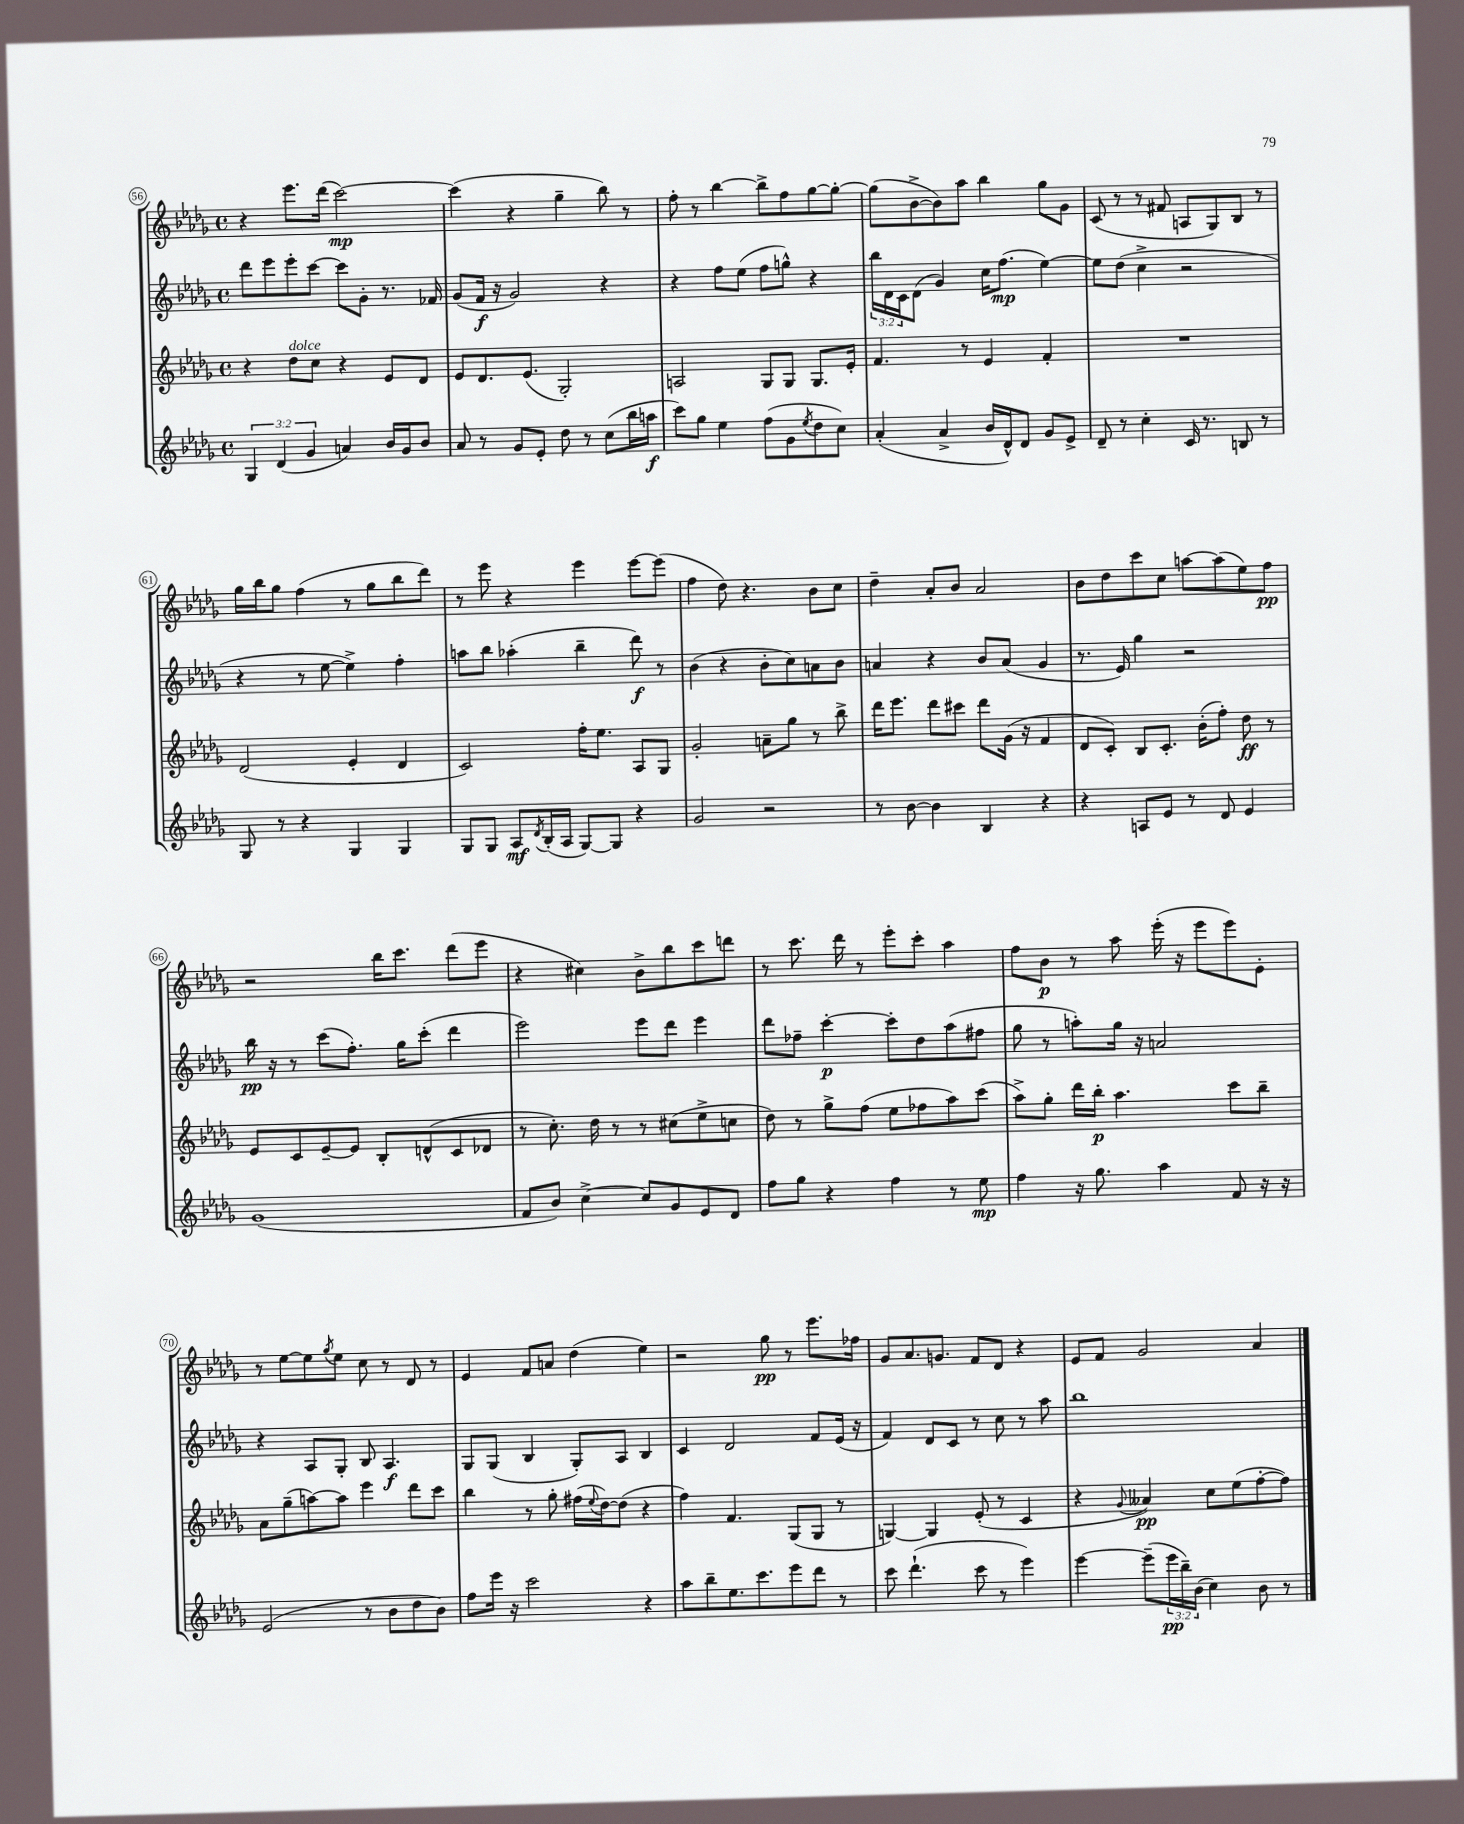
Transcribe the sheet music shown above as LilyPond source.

<<
\new StaffGroup <<
\new Staff = "s0" {
    \clef treble \key des \major \defaultTimeSignature \time 4/4
    r4 ees'''8. des'''16( c'''2~\mp) |
    c'''4( r4 ges''4-- bes''8) r8 |
    f''8-. r8 bes''4~ bes''8-> f''8 ges''8~ ges''8~-. |
    ges''8( bes'8~-> bes'8) aes''8 bes''4 ges''8 ges'8 |
    c'8( r8 r8 fis'8 a8 ges8) bes8 r8 |
    ges''16 bes''16 ges''8 f''4( r8 ges''8 bes''8 des'''8) |
    r8 ees'''8 r4 ees'''4 ees'''8~ ees'''8( |
    f''4 des''8) r4. bes'8 c''8 |
    des''4-- aes'8-. bes'8 aes'2 |
    bes'8 des''8 c'''8 c''8 a''8~ a''8( ees''8) f''8\pp |
    r2 bes''16 c'''8. des'''8( ees'''8 |
    r4 cis''4) bes'8-> bes''8 c'''8 d'''8 |
    r8 c'''8. des'''16 r8 ees'''8-. c'''8-. aes''4 |
    f''8 bes'8\p r8 aes''8 ees'''16-.( r16 ees'''8 ees'''8) ees'8-. |
    r8 ees''8~ ees''8 \acciaccatura { ges''8 } ees''8 c''8 r8 des'8 r8 |
    ees'4 f'8 a'8 des''4( ees''4) |
    r2 ges''8\pp r8 ees'''8. fes''16 |
    ges'8 aes'8. g'8. f'8 des'8 r4 |
    ees'8 f'8 ges'2 aes'4 \bar "|." |
}
\new Staff = "s1" {
    \clef treble \key des \major \defaultTimeSignature \time 4/4 \override Staff.TupletNumber.text = #tuplet-number::calc-fraction-text
    des'''8 ees'''8 ees'''8-. c'''8~ c'''8 ges'8-. r8. fes'16 |
    ges'8( f'16\f r16 ges'2) r4 |
    r4 f''8 ees''8( f''8 g''8-^) r4 |
    \tuplet 3/2 { bes''16 des'16 c'16 } des'8( ges'4) c''16 f''8.\mp( ees''4~) |
    ees''8 des''8( c''4-> r2 |
    r4 r8 ees''8~ ees''4->) f''4-. |
    a''8 bes''8 aes''4-.( bes''4-- des'''8\f) r8 |
    bes'4( r4 bes'8-. c''8) a'8 bes'8 |
    a'4 r4 bes'8 a'8( ges'4 |
    r8. ees'16) ges''4 r2 |
    bes''16\pp r16 r8 c'''8( f''8.-.) ges''16 c'''8-.( des'''4 |
    ees'''2) ees'''8 des'''8 ees'''4 |
    des'''8 fes''8-- c'''4~-.\p c'''8-. des''8 aes''8( fis''8 |
    ges''8 r8 a''8-.) ges''16 r16 a'2 |
    r4 aes8 ges8-. bes8 aes4.\f |
    ges8 ges8( bes4 ges8-.) aes8 bes4 |
    c'4 des'2 f'8 ees'16( r16 |
    f'4) des'8 c'8 r8 c''8 r8 aes''8 |
    bes''1 \bar "|." |
}
\new Staff = "s2" {
    \clef treble \key des \major \defaultTimeSignature \time 4/4
    r4 des''8^\markup { \italic "dolce" } c''8 r4 ees'8 des'8 |
    ees'8 des'8. ees'8.( ges2-.) |
    a2 ges8 ges8 ges8. ees'16-. |
    f'4. r8 ees'4 f'4-. |
    R1 |
    des'2( ees'4-. des'4 |
    c'2) f''16-. ees''8. aes8 ges8 |
    ges'2-. a'8-- ges''8 r8 bes''8-> |
    des'''16 ees'''8. des'''8 cis'''8 des'''8 ges'16( r16 f'4 |
    des'8 c'8-.) bes8 c'8.-. bes'16-.( f''8-.) des''8\ff r8 |
    ees'8 c'8 ees'8~-- ees'8 bes8-. d'8-^( c'8 des'8 |
    r8 c''8.-.) des''16 r8 r8 cis''8( ees''8-> c''8 |
    des''8) r8 ges''8-> f''8( ees''8 fes''8 aes''8) c'''8( |
    aes''8->) ges''8-. des'''16 bes''16-.\p aes''4. c'''8 bes''8-- |
    aes'8 ges''8--( a''8~) a''8 ees'''4 des'''8 c'''8 |
    bes''4 r8 ges''8-. fis''16( \appoggiatura { ees''8 } des''16~) des''8( r4 |
    f''4) f'4. ges8( ges8 r8 |
    g4~) g4 ees'8-.( r8 c'4 |
    r4 \appoggiatura { ges'8 } aeses'4\pp) c''8 ees''8( f''8~-. f''8) \bar "|." |
}
\new Staff = "s3" {
    \clef treble \key des \major \defaultTimeSignature \time 4/4 \override Staff.TupletNumber.text = #tuplet-number::calc-fraction-text
    \tuplet 3/2 { ges4 des'4( ges'4 } a'4) bes'16 ges'16 bes'8 |
    aes'8 r8 ges'8 ees'8-. des''8 r8 c''8( bes''16 a''16\f |
    c'''8) ges''8 ees''4 f''8( ges'8 \acciaccatura { ees''8 } des''8 c''8) |
    aes'4-.( aes'4-> bes'16 des'16-^) des'8 ges'8 ees'8-> |
    des'8-- r8 c''4-. c'16 r8. b8 r8 |
    ges8 r8 r4 ges4 ges4 |
    ges8 ges8 aes8\mf \acciaccatura { des'8 } bes16-.( aes16 ges8~) ges8 r4 |
    ges'2 r2 |
    r8 bes'8~ bes'4 bes4 r4 |
    r4 a8 ees'8 r8 des'8 ees'4 |
    ges'1( |
    f'8 bes'8) c''4~-> c''8 ges'8 ees'8 des'8 |
    f''8 ges''8 r4 f''4 r8 ees''8\mp |
    f''4 r16 ges''8. aes''4 f'8 r16 r16 |
    ees'2( r8 bes'8 des''8 bes'8) |
    f''8 ees'''16 r16 c'''2 r4 |
    aes''8 bes''8-- ees''8. c'''8. ees'''8 des'''8 r8 |
    c'''8 des'''4.-!( c'''8 r8 ees'''4) |
    ees'''4~ ees'''8--( \tuplet 3/2 { ees'''16\pp bes''16--) bes'16( } c''4) bes'8 r8 \bar "|." |
}
>>
>>
\layout { \context { \Score currentBarNumber = #56 \override BarNumber.stencil = #(make-stencil-circler 0.1 0.3 ly:text-interface::print) } }
